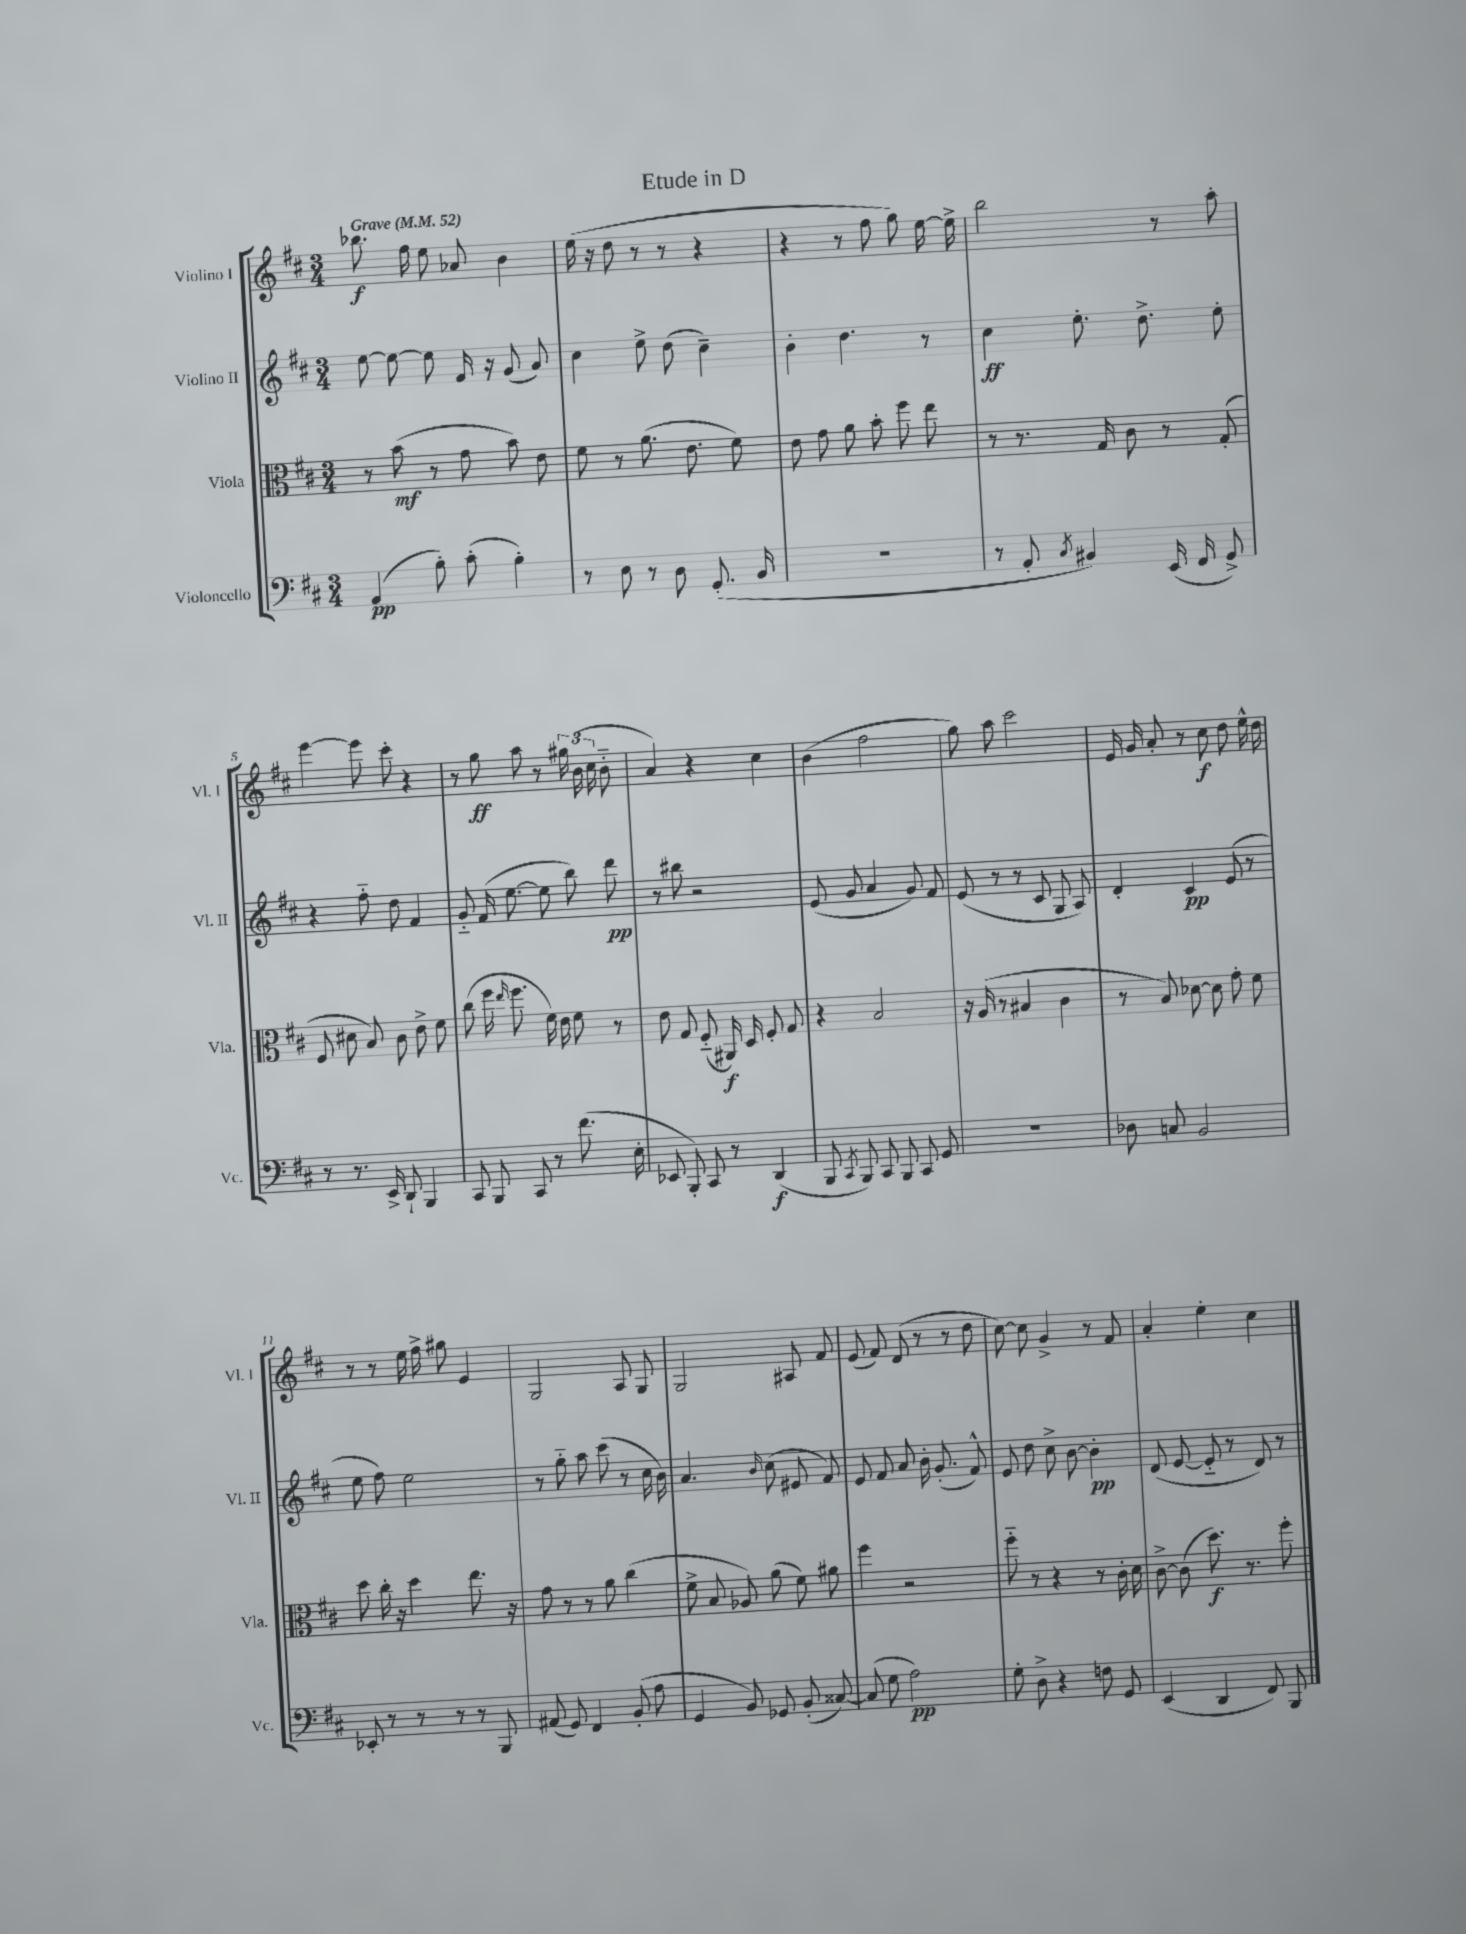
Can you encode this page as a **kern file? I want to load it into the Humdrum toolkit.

**kern	**kern	**kern	**kern
*staff4	*staff3	*staff2	*staff1
*clefF4	*clefC3	*clefG2	*clefG2
*k[f#c#]	*k[f#c#]	*k[f#c#]	*k[f#c#]
*M3/4	*M3/4	*M3/4	*M3/4
*MM52	*MM52	*MM52	*MM52
(4AA/	8r	[8ee\	8.bb-\
.	(8b\	8ee\_	.
.	.	.	16ff#\
8B'\)	8r	8ee\]	8ee\
(8c#'\	8g\	16f#/	8a-/
.	.	16r	.
4B'\)	8b\)	(8g/	4b\
.	8e\	8a/)	.
=	=	=	=
8r	8f#\	4cc#\	(16ee\
.	.	.	16r
8E\	8r	.	8dd\
8r	(8.a\	8ee^\	8r
8D\	.	(8dd\	8r
.	8.e\	.	.
(8.GG'/	.	4cc#~\)	4r
.	8f#\)	.	.
16BB/	.	.	.
=	=	=	=
2.r	8e\	4b'\	4r
.	8g\	.	.
.	8a\	4.dd\	8r
.	8b'\	.	8ff#\
.	8ff#\	.	8gg\)
.	8ee\	8r	[16ee\
.	.	.	16ee^\]
=	=	=	=
8r	8r	4cc#\	2bb\
8AA'/	8.r	.	.
8qC#/	.	.	.
4BB#/)	.	8.ee'\	.
.	16G/	.	.
.	8c#\	.	.
.	.	8.dd^\	.
(16EE/	8r	.	8r
16FF#/	.	.	.
8GG^/)	(8G'/	8ee'\	8aa'\
=	=	=	=
8r	8F#/	4r	[4eee\
8.r	8d#\	.	.
.	8B/)	8ff#'~\	8eee\]
16EE^/	.	.	.
8DD`/	8c#\	8dd\	8ccc#'\
4BBB/	8e^\	4f#/	4r
.	8f#\	.	.
=	=	=	=
8CC#/	(8cc#\	8g'~/	8r
8BBB/	16ff#\	(16f#/	8gg\
.	16qqee/	.	.
.	8.ff#\	[8.ee\	.
8CC#/	.	.	8aa\
8r	16f#\)	8ee\]	8r
.	16e\	.	.
(8.f#\	8f#\	8bb\)	24gg#\
.	.	.	(24b\
.	.	.	24cc#\
.	8r	8ddd\	8b'~\
16E'\	.	.	.
=	=	=	=
8EE-/	8e\	8r	4a/)
8BBB'/)	8G/	8bb#\	.
8CC#/	(8F#'~/	2r	4r
8r	16AA#/)	.	.
.	16D/	.	.
(4DD/	8F#'/	.	4cc#\
.	8G/	.	.
=	=	=	=
8BBB/	4r	(8e/	(4b\
8qCC#/	.	.	.
8BBB/)	.	8g/	.
8CC#/	2B/	4a/	2ff#\
8BBB/	.	.	.
8CC#/	.	8g/)	.
8GG/	.	8f#/	.
=	=	=	=
2.r	16r	(8e/	8gg\)
.	(16A/	.	.
.	8r	8r	8aa\
.	4B#/	8r	2ccc#\
.	.	8c#/	.
.	4c#\	8G/	.
.	.	8A/)	.
=	=	=	=
8D-\	8r	4d'/	16e/
.	.	.	16g/
8C/	8B/)	.	8a'/
2BB/	[8d-\	4c#/	8r
.	8d-\]	.	8cc#\
.	8g'\	(8e/	8dd\
.	8f#\	8r	16ee^^\
.	.	.	16dd\
=	=	=	=
8EE-'/	8dd\	8ee\	8r
8r	16cc#'\	8ff#\)	8r
.	16r	.	.
8r	4dd\	2ee\	16ee\
.	.	.	16ff#^\
8r	.	.	8gg#\
8r	8.ee\	.	4e/
8BBB/	.	.	.
.	16r	.	.
=	=	=	=
(8AA#/	8g\	8r	2G/
8GG/)	8r	8gg'~\	.
4FF#/	8r	8aa\	.
.	8a\	(8ccc#\	.
(8BB'/	(4cc#\	8r	8A/
8A\	.	16cc#\	8G/
.	.	16b\)	.
=	=	=	=
4GG/	8f#^\	4.a/	2G/
.	8B/	.	.
8BB/)	8A-/)	.	.
.	.	16qqb/	.
8GG-/	(8a\	(8cc#\	.
(8BB'/	8f#\)	8e#/	8A#/
[8C##/)	8a#\	8f#/)	8f#/
=	=	=	=
(8C##/]	4ff#\	8e/	(8e/
8G\	.	8f#/	8f#/)
2A\)	2r	8a/	(8d/
.	.	16b'\	8r
.	.	(8.g'/	.
.	.	.	8r
.	.	8f#^^/)	8dd\
=	=	=	=
8G'\	8ff#'~\	8e/	[8cc#\)
8D^\	8r	8dd\	8cc#\]
4r	4r	8cc#^\	4g^/
.	.	[8b\	.
8F\	8r	4b'\]	8r
8GG/	16c#'\	.	8f#/
.	16d\	.	.
=	=	=	=
(4EE/	[8c#^\	(8d/	4a'/
.	(8c#\]	[8e/	.
4DD/	8.dd\)	8e'~/]	4ee'\
.	.	8r	.
.	8.r	.	.
8FF#/)	.	8d/)	4cc#\
8BBB/	8ff#'\	8r	.
==	==	==	==
*-	*-	*-	*-
